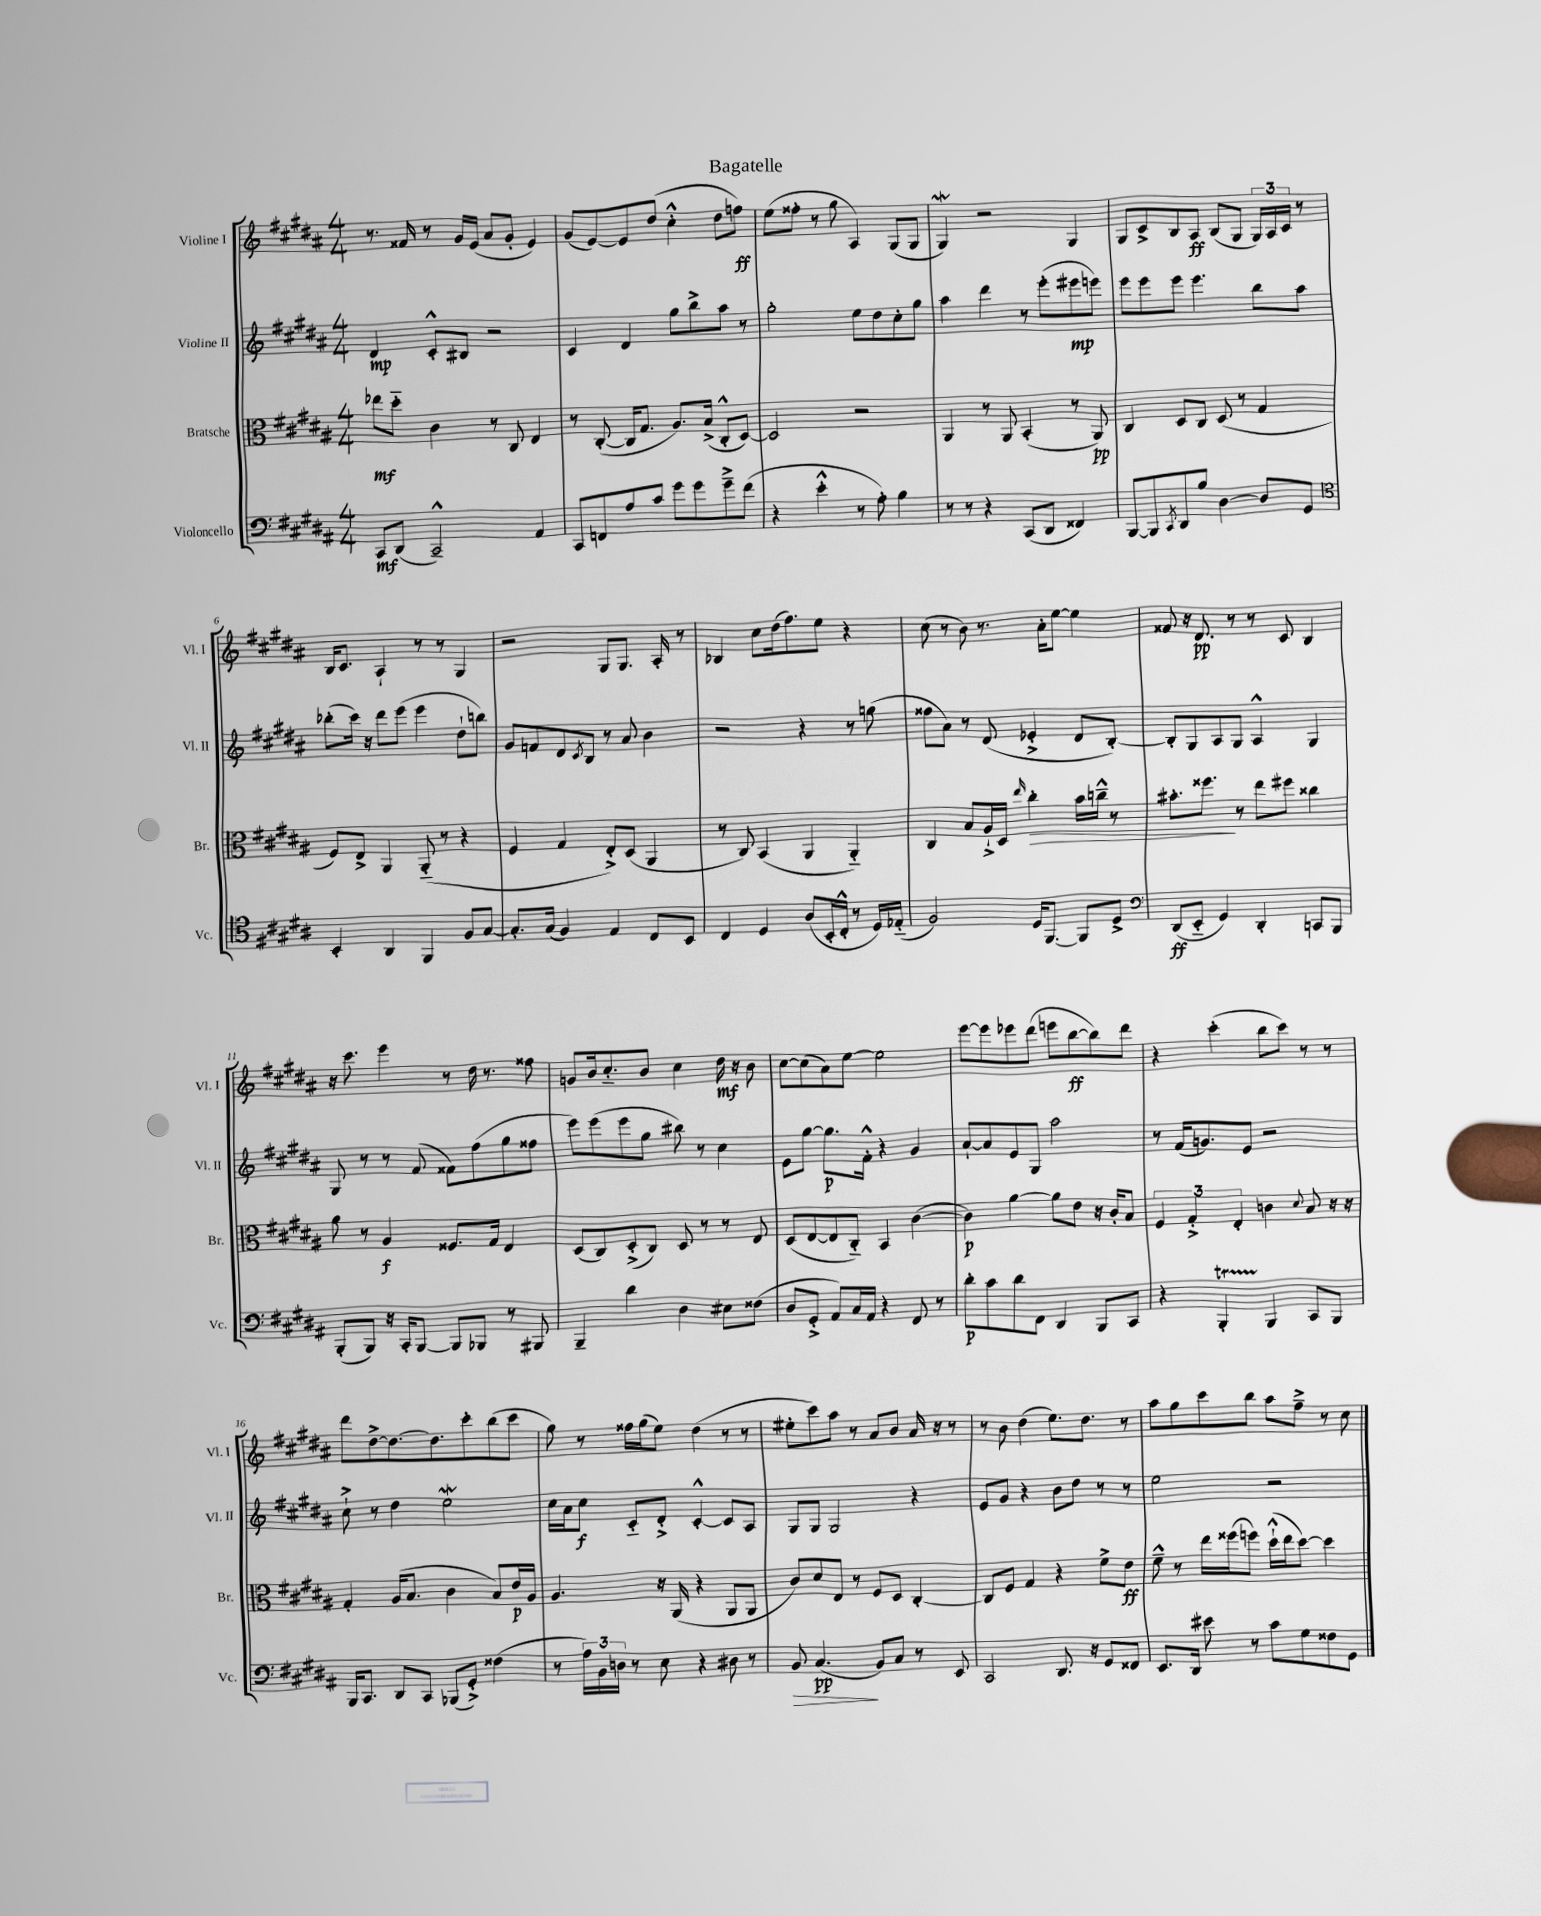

**kern	**kern	**kern	**kern
*staff4	*staff3	*staff2	*staff1
*clefF4	*clefC3	*clefG2	*clefG2
*k[f#c#g#d#a#]	*k[f#c#g#d#a#]	*k[f#c#g#d#a#]	*k[f#c#g#d#a#]
*M4/4	*M4/4	*M4/4	*M4/4
8CC#	8ee-	4d#	8.r
(8DD#	8dd#'~	.	.
.	.	.	16f##
2CC#~^^)	4c#	8c#'^^	8r
.	.	8B#	16g#
.	.	.	(16e
.	8r	2r	8a#
.	8C#	.	8g#'
4AA#	4E	.	4e)
=	=	=	=
8CC#	8r	4c#	(8g#
8FF	([8C#'	.	[8e)
8A#	16C#]	4d#	8e]
.	8.G#	.	.
8c#	.	.	(8dd#
8g#	8.A#)	8gg#	4cc#'^^
8g#	.	8bb^	.
.	(16B^	.	.
8g#~^	8C#'^^	8aa#	8dd#
(8f#	[8D#)	8r	8ff)
=	=	=	=
4r	2D#]	2gg#'	(8ee
.	.	.	8ff##'
4e'^^	.	.	8r
.	.	.	8gg#
8r	2r	8ee	4A#)
8A#')	.	8dd#	.
4B	.	8cc#'	(8G#
.	.	8gg#	8G#
=	=	=	=
8r	4AA#	4aa#	4G#)
8r	.	.	.
4r	8r	4ddd#	2r
.	8AA#	.	.
(8CC#	(4BB'	8r	.
8DD#	.	(8eee'	.
4FF##)	8r	8eee#	4G#
.	8AA#)	8eee)	.
=	=	=	=
[8BBB	4C#	8eee	8G#
8BBB]	.	8eee	8c#^
8qCC#	.	.	.
8DD#	8D#	8eee	8B
8B	8C#	4.eee	8A#
[4D#	(8D#	.	(8B
.	8r	.	8G#
8D#]	4G#	8bb	24G#)
.	.	.	24A#
.	.	.	24c#
8GG#	.	8aa#	8r
=	=	=	=
*clefC4	*	*	*
4BB'	8F#)	(8bb-'	16B
.	.	.	8.c#
.	8E^	16ccc#)	.
.	.	16r	.
4AA#	4AA#	8ddd#	4A#`
.	.	(8eee	.
4FF#	(8AA#'~	4eee	8r
.	8r	.	8r
8F#	4r	8dd#`	4G#
[8G#	.	8bb)	.
=	=	=	=
8.G#']	4F#	8g#	2r
.	.	8f	.
(16G#	.	.	.
4F#)	4G#	8d#	.
.	.	8qc#	.
.	.	8B	.
4E	8E'^)	8r	8G#
.	(8D#	8a#	8.G#
8C#	4AA#	4b	.
.	.	.	16A#'
8BB	.	.	8r
=	=	=	=
4C#	8r	2r	4B-
.	8C#)	.	.
4D#	(4BB	.	8cc#
.	.	.	(16dd#
.	.	.	8.ff#)
(8A#	4AA#	4r	.
16BB'	.	.	8ee
16C#'^^	.	.	.
8r	4AA#'~)	8r	4r
16D#)	.	(8gg	.
(16E-'~	.	.	.
=	=	=	=
2F#)	4C#	8ff##	(8cc#
.	.	8a#)	8r
.	8B	8r	8b)
.	16A#`^	(8d#	8.r
.	16D#	.	.
.	16qqee	.	.
16D#	4cc#'	4e-'^	.
[8.FF#	.	.	16a#'
.	.	.	[8ee
8FF#]	16b	8d#	4ee]
.	16cc~^^	.	.
8D#^	8r	[8B')	.
=	=	=	=
*clefF4	*	*	*
(8DD#	8.b#'	8B']	8f##
8EE'~	.	8G#	16r
.	8.ff##	.	8.d#
4GG#)	.	8A#	.
.	8r	8G#	8r
4DD#'	8ee	4A#^^	8r
.	8ff#	.	8c#
8CC	4cc##	4G#	4B
8BBB	.	.	.
=	=	=	=
(8BBB'	8a#	8G#	16r
.	.	.	8.ccc#
8BBB)	8r	8r	.
16r	4A#	8r	4eee
16CC#'	.	.	.
[8BBB	.	(8f#	.
8BBB]	8.F##	8f##)	8r
8BBB-	.	(8ff#	16dd#
.	16G#	.	8.r
8r	4E	8gg#	.
8BBB#	.	8ff##	8ff##
=	=	=	=
4BBB~	(8D#	8eee)	8g
.	8C#)	(8eee	16b
.	.	.	8.cc#'~
4d#	(8D#'^	8eee	.
.	8C#)	8gg#	8b
4D#	8D#	8bb#)	4cc#
.	8r	8r	.
8E#	8r	4cc#	16dd#
.	.	.	16r
(8F##	8E	.	8b
=	=	=	=
8D#	(8D#	8e	[8cc#
8GG#'^	[8E	[8gg#	(8cc#]
8AA#)	8E]	8.gg#]	8a#)
16C#	8C#'~)	.	[8ee
16AA#	.	16f#'^^	.
4r	4BB	4r	2ee]
8FF#	([4c#	4g#	.
8r	.	.	.
=	=	=	=
8d#'	4c#])	[8a#`	[8eee
8c#	.	8a#]	8eee]
8d#	[4a#	8e	8eee-
8FF#	.	8G#	(8ddd#
4DD#	8a#]	2aa#	8eee
.	8e	.	[8bb
8BBB	16r	.	8bb])
.	16c#'	.	.
8CC#	8B	.	8ddd#
=	=	=	=
4r	6F#	8r	4r
.	.	(16f#	.
.	6G#'^	.	.
.	.	8.g)	.
4BBB'	.	.	(4ccc#'
.	6E'	.	.
.	.	8e	.
4BBB	4c	2r	8bb
.	.	.	8ccc#)
.	8qqd#	.	.
8CC#	8B	.	8r
8BBB	16r	.	8r
.	16r	.	.
=	=	=	=
16BBB	4G#'	8cc#`^	8ddd#
8.CC#	.	.	.
.	.	8r	[8dd#^
8DD#	(16A#	4dd#	8.dd#_
.	8.B	.	.
8CC#	.	.	.
.	.	.	8.dd#]
(8BBB-	4c#	2ee	.
8GG#'^)	.	.	8ccc#'
(4F##	8B)	.	(8bb
.	16e	.	8ccc#
.	16A#	.	.
=	=	=	=
8r	4.A#	16cc#	8gg#)
.	.	16a#	.
24A#)	.	8cc#	8r
24BB	.	.	.
24D	.	.	.
8r	.	8c#'~	16ff##
.	.	.	(16gg#
8E	16r	8d#'^	8ee)
.	(16AA#	.	.
4r	4r	[4c#'^^	(4dd#
8D#	8AA#	8c#]	8r
8r	8AA#	8A#	8r
=	=	=	=
8BB	8c#)	8G#	8ee#'
(4.C#	8d#	8G#	8ccc#)
.	8E	2G#	8aa#
.	8r	.	8r
8BB)	8F#	.	8a#
8C#	8D#	.	8b
8r	[4C#'	4r	16a#
.	.	.	16r
8EE	.	.	8r
=	=	=	=
2CC#	8C#]	8e	8r
.	8F#	8g#	8b
.	4G#	4r	(4dd#
8.DD#	4r	8b	8.ee)
.	.	8dd#	.
16r	.	.	8.dd#
8GG#	8f#^	8r	.
8FF##	8e	8r	8r
=	=	=	=
8.EE	8f#~^^	2ee	8aa#
.	8r	.	8gg#
16DD#	.	.	.
8e#	16ee	.	8ccc#
.	(16ff##	.	.
8r	8ff)	.	8bb
8c#	(16dd#`^^	2r	8aa#
.	16ee	.	.
8G#	[8dd#)	.	8ff#~^
8F##	4dd#]	.	8r
8GG#	.	.	8cc#
==	==	==	==
*-	*-	*-	*-
